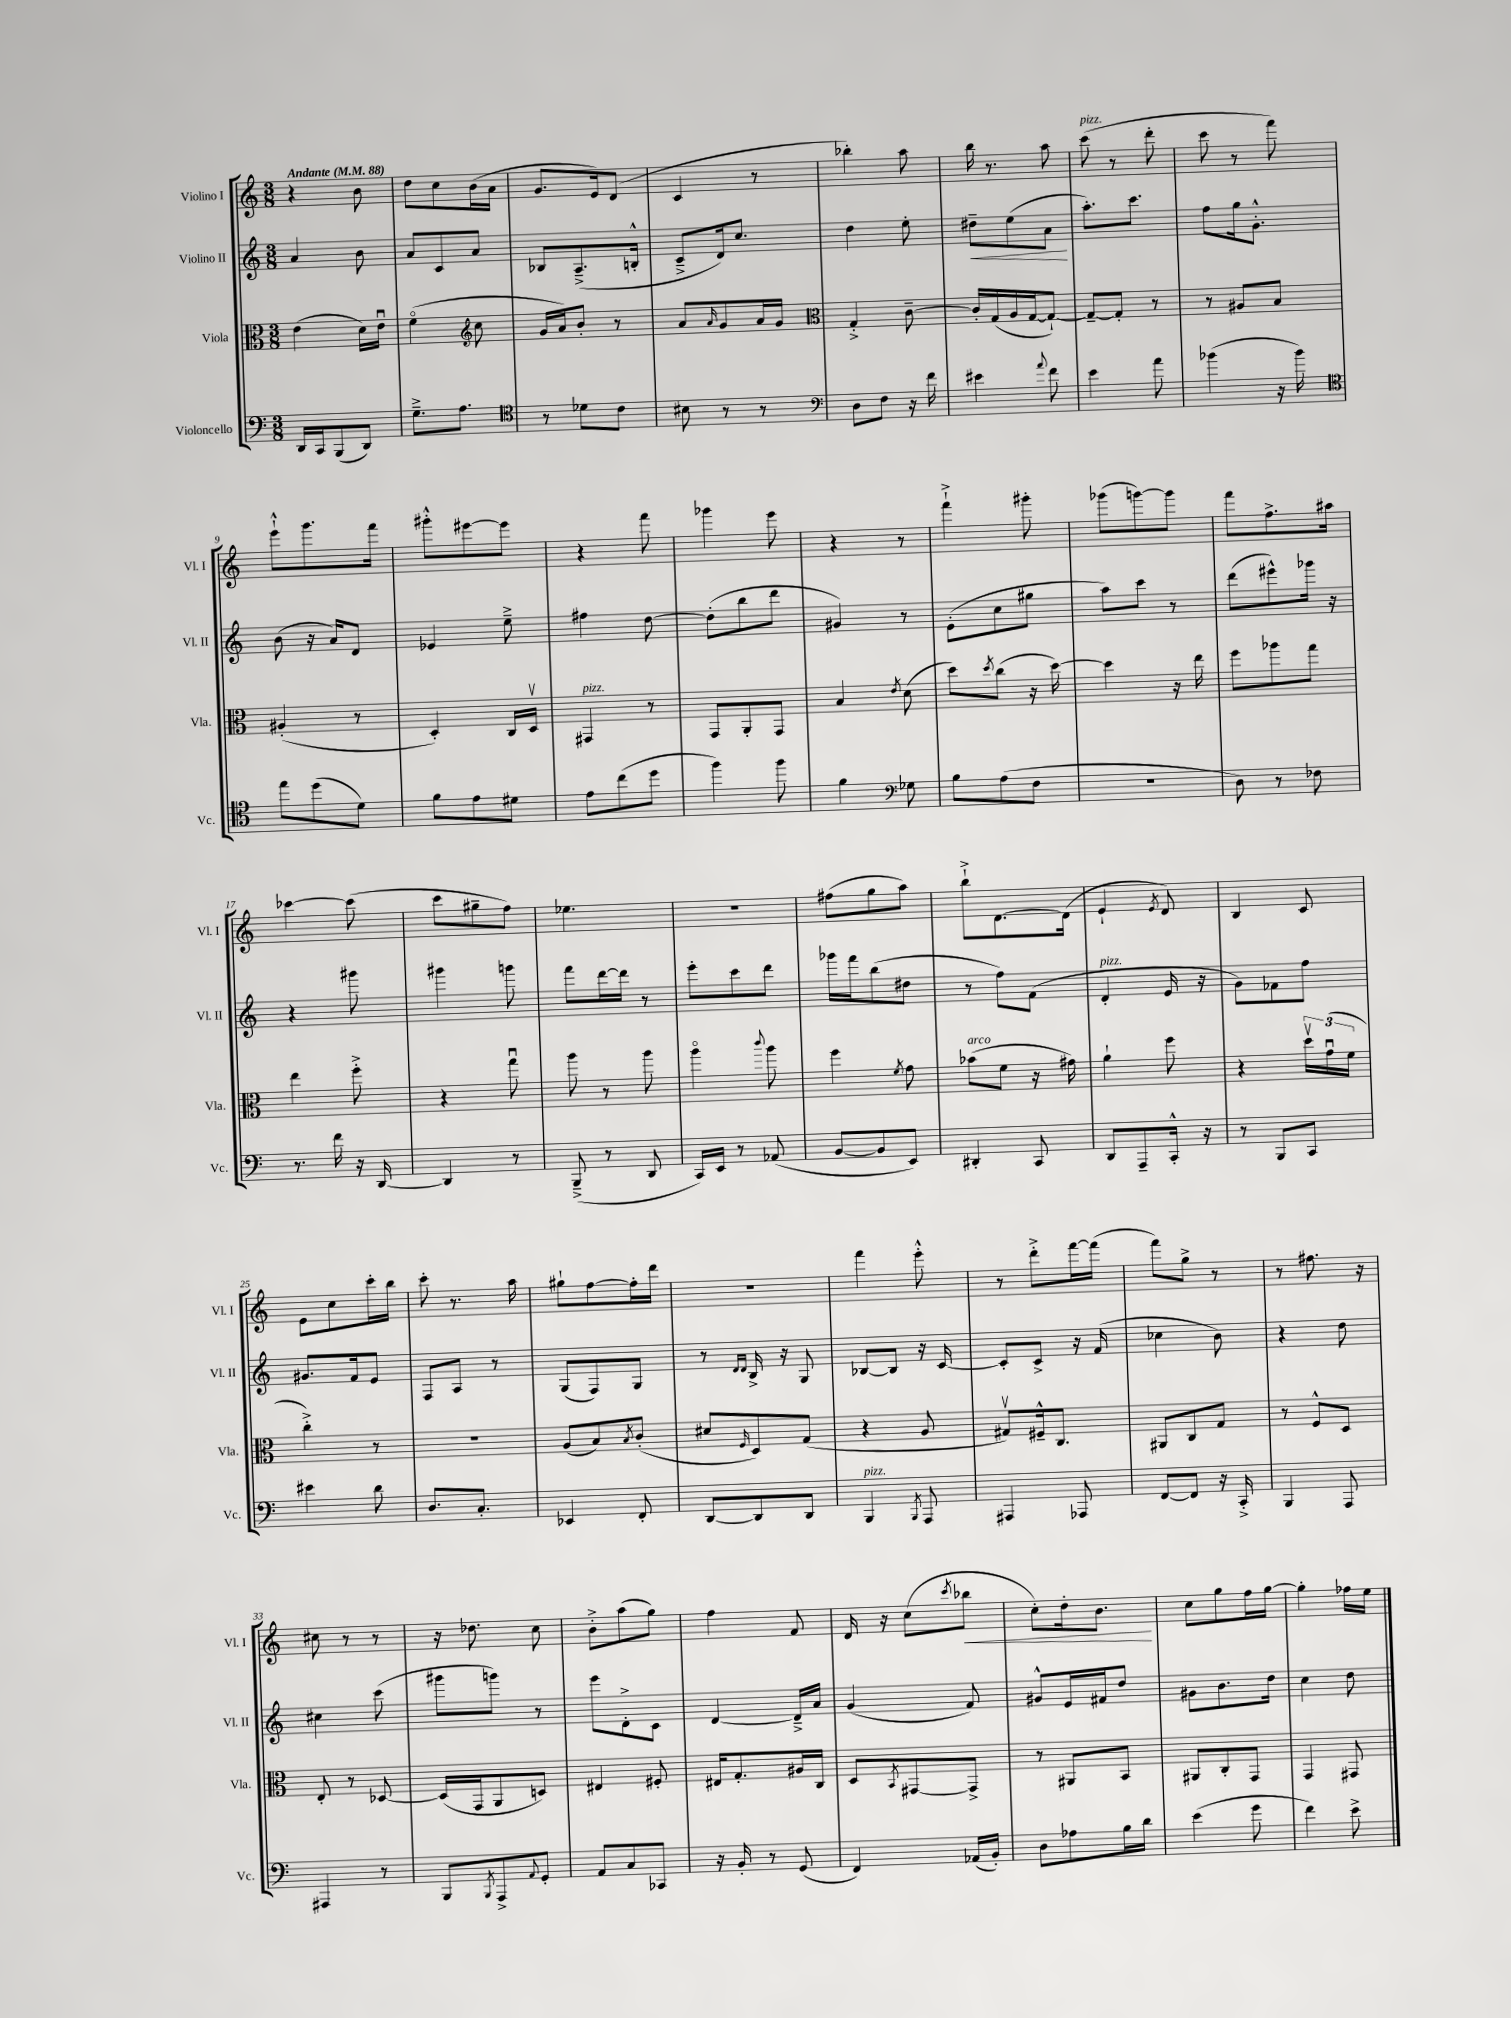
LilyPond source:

<<
\new StaffGroup <<
\new Staff = "s0" \with { instrumentName = "Violino I" shortInstrumentName = "Vl. I" } {
    \clef treble \key c \major \numericTimeSignature \time 3/8 \tempo "Andante" 4 = 88
    r4 b'8 |
    d''8 c''8 b'16( a'16 |
    g'8. e'16) d'8( |
    c'4 r8 |
    bes''4-.) a''8 |
    b''16 r8. a''8 |
    c'''8^\markup { \italic "pizz." }( r8 d'''8-. |
    c'''8 r8 f'''8) |
    e'''8-!-^ g'''8. f'''16 |
    gis'''8-.-^ eis'''8~ eis'''8 |
    r4 f'''8 |
    ges'''4 e'''8 |
    r4 r8 |
    f'''4-!-> gis'''8-. |
    ges'''8( g'''8~) g'''8 |
    f'''8 f''8.-> ais''16 |
    ces'''4~ ces'''8( |
    c'''8 gis''8-- f''8) |
    ees''4. |
    R4. |
    fis''8( g''8 a''8) |
    b''8-!-> d'8.~ d'16( |
    e'4-! \acciaccatura { e'8 } d'8) |
    b4 c'8 |
    e'8 c''8 c'''16-. b''16 |
    c'''8-. r8. a''16 |
    gis''8-! f''8~ f''16-. d'''16 |
    R4. |
    f'''4 e'''8-.-^ |
    r8 d'''8-.-> f'''16~ f'''16( |
    f'''8) g''8-> r8 |
    r8 fis''8. r16 |
    cis''8 r8 r8 |
    r16 des''8. c''8 |
    b'8-.-> a''8( g''8) |
    f''4 f'8 |
    d'16 r16 c''8( \acciaccatura { c'''8 } bes''8\< |
    c''8-.) d''16-. b'8.\! |
    c''8 g''8 f''16 g''16~ |
    g''4-. fes''16 e''16 \bar "|." |
}
\new Staff = "s1" \with { instrumentName = "Violino II" shortInstrumentName = "Vl. II" } {
    \clef treble \key c \major \numericTimeSignature \time 3/8
    a'4 b'8 |
    a'8 c'8 a'8 |
    bes8 a8.--->( b16-.-^ |
    c'8---> d'16) c''8. |
    d''4 e''8-. |
    dis''8--\< e''8( a'8\! |
    a''8.-.) c'''8. |
    f''8 g''16 g'8.-.-^ |
    b'8( r16 a'16) d'8 |
    ees'4 e''8---> |
    fis''4 d''8~ |
    d''8-.( b''8 d'''8 |
    gis'4) r8 |
    e'8-.( c''8 gis''8 |
    a''8) c'''8 r8 |
    d'''8( eis'''8-^) ges'''16 r16 |
    r4 gis'''8 |
    gis'''4 g'''8 |
    f'''8 d'''16~ d'''16 r8 |
    e'''8-. c'''8 d'''8 |
    ges'''16 f'''16 b''8( dis''8 |
    r8 f''8) f'8( |
    d'4-.^\markup { \italic "pizz." } e'16 r16 |
    g'8) fes'8 f''8 |
    gis'8. f'16 e'8 |
    f8 a8 r8 |
    g8( f8) g8 |
    r8 \grace { d'16 d'16 } b16-> r16 g8 |
    bes8~ bes8 r16 c'16~ |
    c'8-. c'8-> r16 f'16( |
    ces''4 b'8) |
    r4 d''8 |
    cis''4 c'''8( |
    gis'''8 g'''8) r8 |
    e'''8 d'8-.-> c'8 |
    d'4~ d'16---> a'16 |
    g'4( f'8) |
    gis'8-^ e'16 fis'16 d''8 |
    gis'8 b'8. d''16 |
    c''4 d''8 \bar "|." |
}
\new Staff = "s2" \with { instrumentName = "Viola" shortInstrumentName = "Vla." } {
    \clef alto \key c \major \numericTimeSignature \time 3/8
    e'4( d'16) e'16\downbow |
    f'4\flageolet( \clef treble c''8 |
    g'16 a'16) b'8-. r8 |
    a'8 \grace { a'16 } g'8 a'16 g'16 |
    \clef alto g4-.-> c'8~-- |
    c'16-. g16( a16 g16~ g8~-!) |
    g8~-- g8-. r8 |
    r8 ais8 b8 |
    ais4-.( r8 |
    d4-.) c16 d16\upbow |
    gis,4^\markup { \italic "pizz." } r8 |
    g,8 a,8-. g,8 |
    b4 \acciaccatura { e'8 } d'8( |
    d''8) \acciaccatura { d''8 } c''8( r16 d''16~) |
    d''4 r16 e''16 |
    f''8 aes''8 g''8 |
    e''4 f''8-.-> |
    r4 g''8\downbow |
    a''8 r8 a''8 |
    a''4\flageolet \appoggiatura { c'''8 } a''8 |
    f''4 \acciaccatura { f'8 } g'8 |
    bes'8^\markup { \italic "arco" }( f'8 r16 gis'16) |
    a'4-! f''8 |
    r4 \tuplet 3/2 { d''16\upbow g'16\downbow( f'16 } |
    c''4-.->) r8 |
    R4. |
    a8( b8) \acciaccatura { b8 } c'8-.( |
    dis'8 \grace { f16 } d8) g8( |
    r4 a8 |
    gis8\upbow) fis16---^ c8. |
    ais,8 c8 g8 |
    r8 f8-^ d8 |
    e8-. r8 des8~ |
    des16( g,16 a,8 d8) |
    eis4 fis8-. |
    eis16 g8.-. ais16 c16 |
    d8 \acciaccatura { b,8 } gis,8~ gis,8-> |
    r8 ais,8 b,8 |
    ais,8 c8-. g,8 |
    g,4 gis,8 \bar "|." |
}
\new Staff = "s3" \with { instrumentName = "Violoncello" shortInstrumentName = "Vc." } {
    \clef bass \key c \major \numericTimeSignature \time 3/8
    d,16 c,16 b,,8( d,8) |
    g8.---> a8. |
    \clef tenor r8 des'8 c'8 |
    bis8 r8 r8 |
    \clef bass d8 f8 r16 f'16 |
    eis'4 \appoggiatura { a'8 } f'8 |
    e'4 a'8 |
    bes'4( r16 bes'16) |
    \clef tenor e''8 d''8( d'8) |
    f'8 e'8 dis'8 |
    e'8 c''8( d''8 |
    f''4) f''8 |
    f'4 \clef bass ges8 |
    b8 a8( f8 |
    R4. |
    d8) r8 fes8 |
    r8. f'16 r16 d,16~ |
    d,4 r8 |
    b,,8--->( r8 d,8 |
    c,16) e,16 r8 aes,8( |
    b,8~ b,8 e,8) |
    dis,4-. c,8 |
    d,8 a,,8-- c,16-.-^ r16 |
    r8 b,,8 c,8 |
    eis'4 d'8 |
    d8. c8.-. |
    ees,4 f,8-. |
    d,8~ d,8 d,8 |
    b,,4^\markup { \italic "pizz." } \acciaccatura { b,,8 } a,,8 |
    ais,,4 aes,,8 |
    f,8~ f,8 r16 c,16-.-> |
    b,,4 a,,8 |
    ais,,4 r8 |
    b,,8 \acciaccatura { b,,8 } a,,8-> \appoggiatura { a,8 } g,8-. |
    a,8 c8 ces,8 |
    r16 b,16-. r8 g,8( |
    f,4) aes,16( b,16-.) |
    d8 aes8 b16 d'16 |
    e'4( g'8 |
    f'4) e'8-> \bar "|." |
}
>>
>>
